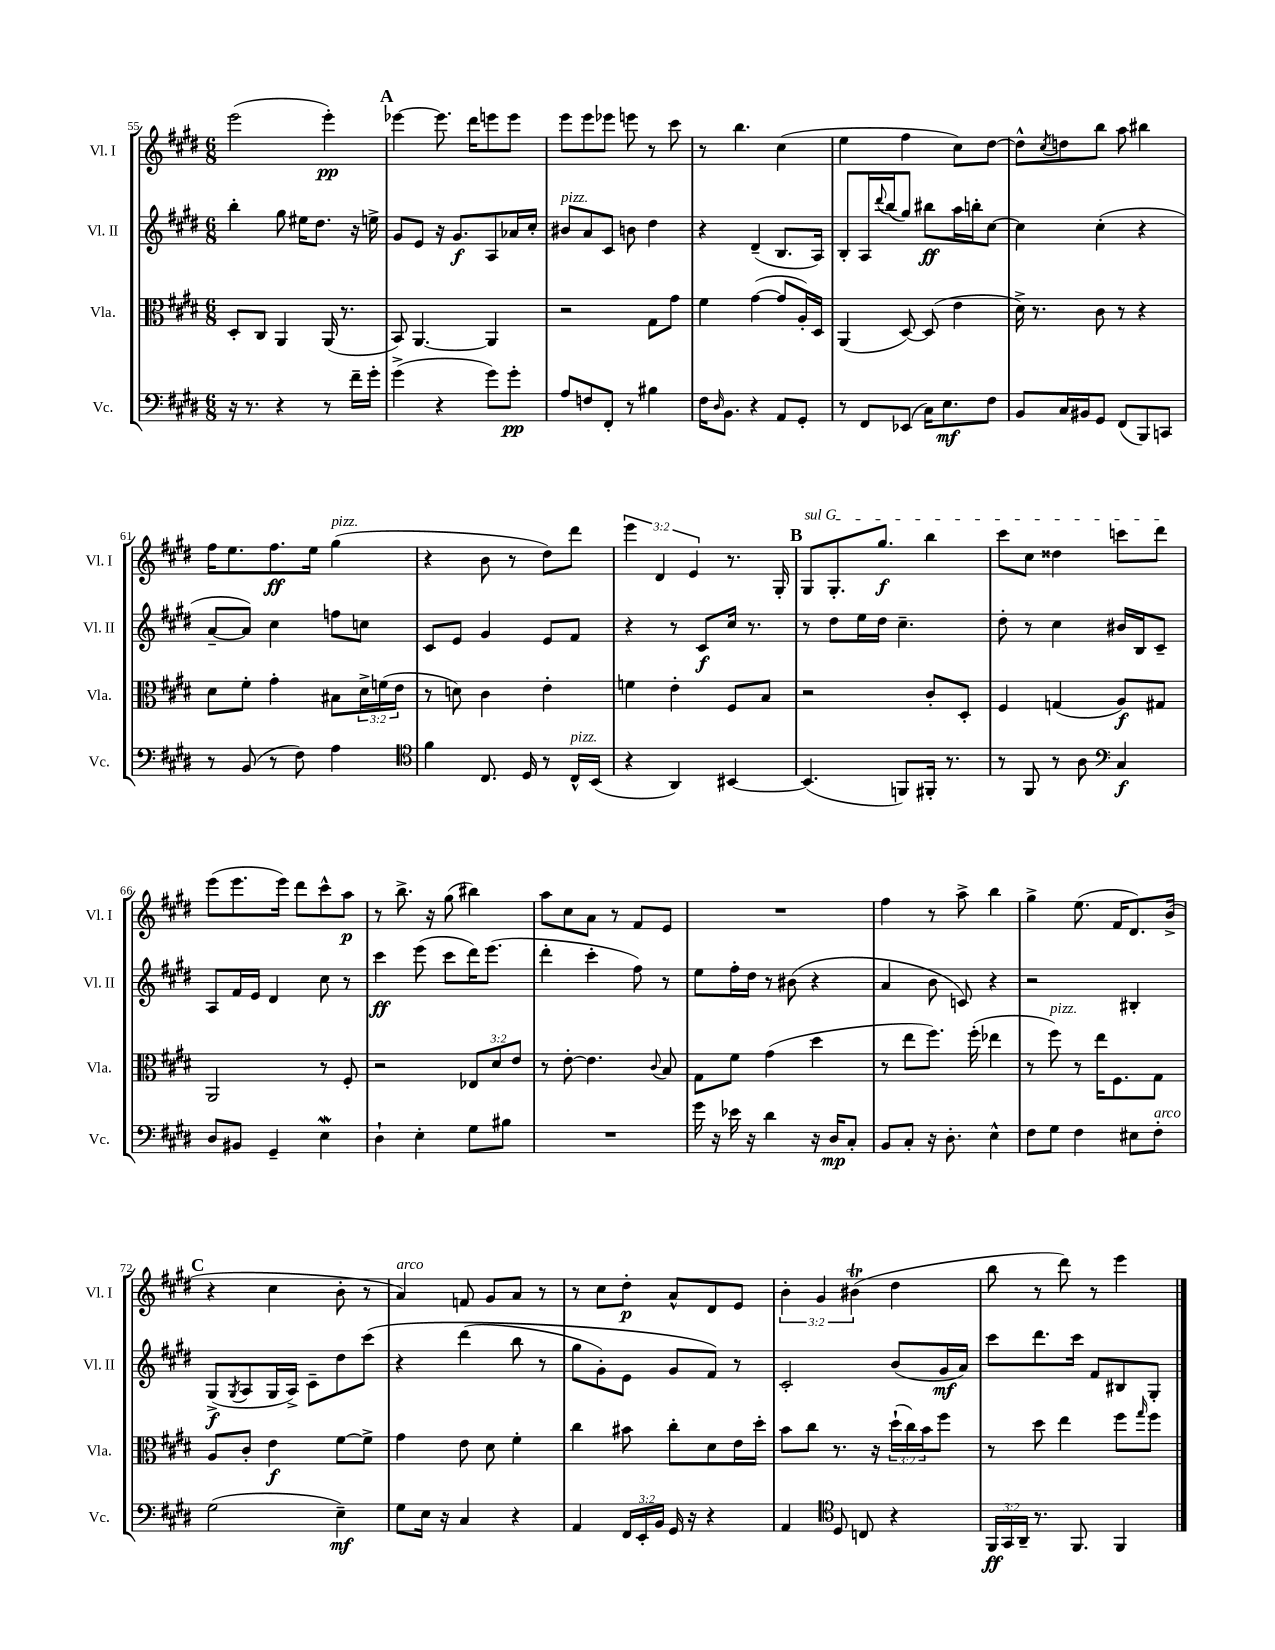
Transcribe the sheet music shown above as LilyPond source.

<<
\new StaffGroup <<
\new Staff = "s0" \with { instrumentName = "Vl. I" shortInstrumentName = "Vl. I" } {
    \clef treble \key e \major \numericTimeSignature \time 6/8 \override Staff.TupletNumber.text = #tuplet-number::calc-fraction-text
    e'''2( e'''4-.\pp) |
    \mark \markup { \bold "A" } ees'''4~ ees'''8. dis'''16 e'''8 e'''8 |
    e'''8 e'''8 ees'''8 e'''8 r8 cis'''8 |
    r8 b''4. cis''4( |
    e''4 fis''4 cis''8) dis''8~ |
    dis''8-^ \acciaccatura { cis''8 } d''8 b''8 a''8 bis''4 |
    fis''16 e''8. fis''8.\ff e''16 gis''4^\markup { \italic "pizz." }( |
    r4 b'8 r8 dis''8) dis'''8 |
    \tuplet 3/2 { e'''4 dis'4 e'4 } r8. gis16-. |
    \mark \markup { \bold "B" } \once \override TextSpanner.bound-details.left.text = \markup { \italic "sul G" } gis8\startTextSpan gis8.-. gis''8.\f b''4 |
    cis'''8 cis''8 disis''4 c'''8 dis'''8\stopTextSpan |
    e'''8( e'''8. e'''16) dis'''8 cis'''8-^ a''8\p |
    r8 b''8.-> r16 gis''8( bis''4) |
    a''8 cis''8 a'8 r8 fis'8 e'8 |
    R2. |
    fis''4 r8 a''8-> b''4 |
    gis''4-> e''8.( fis'16 dis'8.) b'16->( |
    \mark \markup { \bold "C" } r4 cis''4 b'8-. r8 |
    a'4^\markup { \italic "arco" }) f'8 gis'8 a'8 r8 |
    r8 cis''8 dis''8-.\p a'8-^ dis'8 e'8 |
    \tuplet 3/2 { b'4-. gis'4 bis'4\trill( } dis''4 |
    b''8 r8 dis'''8) r8 e'''4 \bar "|." |
}
\new Staff = "s1" \with { instrumentName = "Vl. II" shortInstrumentName = "Vl. II" } {
    \clef treble \key e \major \numericTimeSignature \time 6/8
    b''4-. gis''8 eis''16 dis''8. r16 e''16-> |
    \mark \markup { \bold "A" } gis'8 e'8 r16 gis'8.\f a8 aes'16 cis''16-. |
    bis'8^\markup { \italic "pizz." } a'8 cis'8 b'8 dis''4 |
    r4 dis'4--( b8. a16) |
    b8-. a16 \appoggiatura { dis'''8 } b''16( gis''8) bis''8\ff a''16 b''16-. cis''8~ |
    cis''4 cis''4-.( r4 |
    a'8~-- a'8) cis''4 f''8 c''8 |
    cis'8 e'8 gis'4 e'8 fis'8 |
    r4 r8 cis'8\f cis''16 r8. |
    \mark \markup { \bold "B" } r8 dis''8 e''16 dis''16 cis''4.-- |
    dis''8-. r8 cis''4 bis'16 b16 cis'8-- |
    a8 fis'16 e'16 dis'4 cis''8 r8 |
    cis'''4\ff e'''8( cis'''8 dis'''16) e'''8.( |
    dis'''4-. cis'''4-. fis''8) r8 |
    e''8 fis''16-. dis''16 r8 bis'8( r4 |
    a'4 b'8 c'8) r4 |
    r2 bis4-. |
    \mark \markup { \bold "C" } gis8->\f( \acciaccatura { gis8 } a8 gis16 a16->) cis'8-- dis''8 cis'''8\( |
    r4 dis'''4( b''8 r8 |
    gis''8 gis'8-.) e'8 gis'8 fis'8\) r8 |
    cis'2-. b'8( gis'16\mf a'16) |
    cis'''8 dis'''8. cis'''16 fis'8 bis8 gis8-. \bar "|." |
}
\new Staff = "s2" \with { instrumentName = "Vla." shortInstrumentName = "Vla." } {
    \clef alto \key e \major \numericTimeSignature \time 6/8 \override Staff.TupletNumber.text = #tuplet-number::calc-fraction-text
    dis8-. cis8 a,4 a,16( r8. |
    \mark \markup { \bold "A" } b,8) a,4.~ a,4 |
    r2 gis8 gis'8 |
    fis'4 gis'4~( gis'8 a16-.) dis16 |
    a,4( dis8~) dis8( e'4 |
    dis'16->) r8. cis'8 r8 r4 |
    dis'8 fis'8-. gis'4-. bis8 \tuplet 3/2 { dis'16-> f'16( e'16 } |
    r8 d'8) cis'4 e'4-. |
    f'4 e'4-. fis8 b8 |
    \mark \markup { \bold "B" } r2 cis'8-. dis8-. |
    fis4 g4( a8\f) gis8 |
    a,2 r8 fis8-. |
    r2 \tuplet 3/2 { ees8 dis'8 e'8 } |
    r8 e'8~-. e'4. \appoggiatura { cis'8 } b8 |
    gis8 fis'8 gis'4( dis''4 |
    r8 e''8 fis''8.) fis''16-.( ees''4 |
    r8 fis''8^\markup { \italic "pizz." }) r8 e''16 fis8. gis8 |
    \mark \markup { \bold "C" } a8 cis'8-. e'4\f fis'8~ fis'8-> |
    gis'4 e'8 dis'8 fis'4-. |
    cis''4 bis'8 cis''8-. dis'8 e'16 dis''16-. |
    b'8 cis''8 r8. r16 \tuplet 3/2 { dis''16-!( cis''16) b'16 } fis''8 |
    r8 dis''8 e''4 fis''8 \grace { gis''16 } fis''8 \bar "|." |
}
\new Staff = "s3" \with { instrumentName = "Vc." shortInstrumentName = "Vc." } {
    \clef bass \key e \major \numericTimeSignature \time 6/8 \override Staff.TupletNumber.text = #tuplet-number::calc-fraction-text
    r16 r8. r4 r8 fis'16-- gis'16-. |
    \mark \markup { \bold "A" } gis'4->( r4 gis'8) gis'8-.\pp |
    a8 f8 fis,8-. r8 bis4 |
    fis16 \grace { dis16 } b,8. r4 a,8 gis,8-. |
    r8 fis,8 ees,8( cis16) e8.\mf fis8 |
    b,8 cis16 bis,16 gis,8 fis,8( b,,8) c,8 |
    r8 b,8( r8 fis8) a4 |
    \clef tenor fis'4 cis8. dis16 r8 cis16-^^\markup { \italic "pizz." } b,16( |
    r4 a,4) bis,4~ |
    \mark \markup { \bold "B" } bis,4.( f,8) fis,16-. r8. |
    r8 fis,8 r8 a8 \clef bass cis4\f |
    dis8 bis,8 gis,4-- e4\mordent |
    dis4-! e4-. gis8 bis8 |
    R2. |
    gis'16 r16 ees'16 r16 dis'4 r16 dis16\mp cis8-. |
    b,8 cis8-. r16 dis8.-. e4-^ |
    fis8 gis8 fis4 eis8 fis8-.^\markup { \italic "arco" } |
    \mark \markup { \bold "C" } gis2( e4--\mf) |
    gis8 e16 r16 cis4 r4 |
    a,4 \tuplet 3/2 { fis,16 e,16-. b,16 } gis,16 r16 r4 |
    a,4 \clef tenor dis8 c8 r4 |
    \tuplet 3/2 { fis,16\ff gis,16 a,16-- } r8. fis,8. fis,4 \bar "|." |
}
>>
>>
\layout { \context { \Score currentBarNumber = #55 } }
